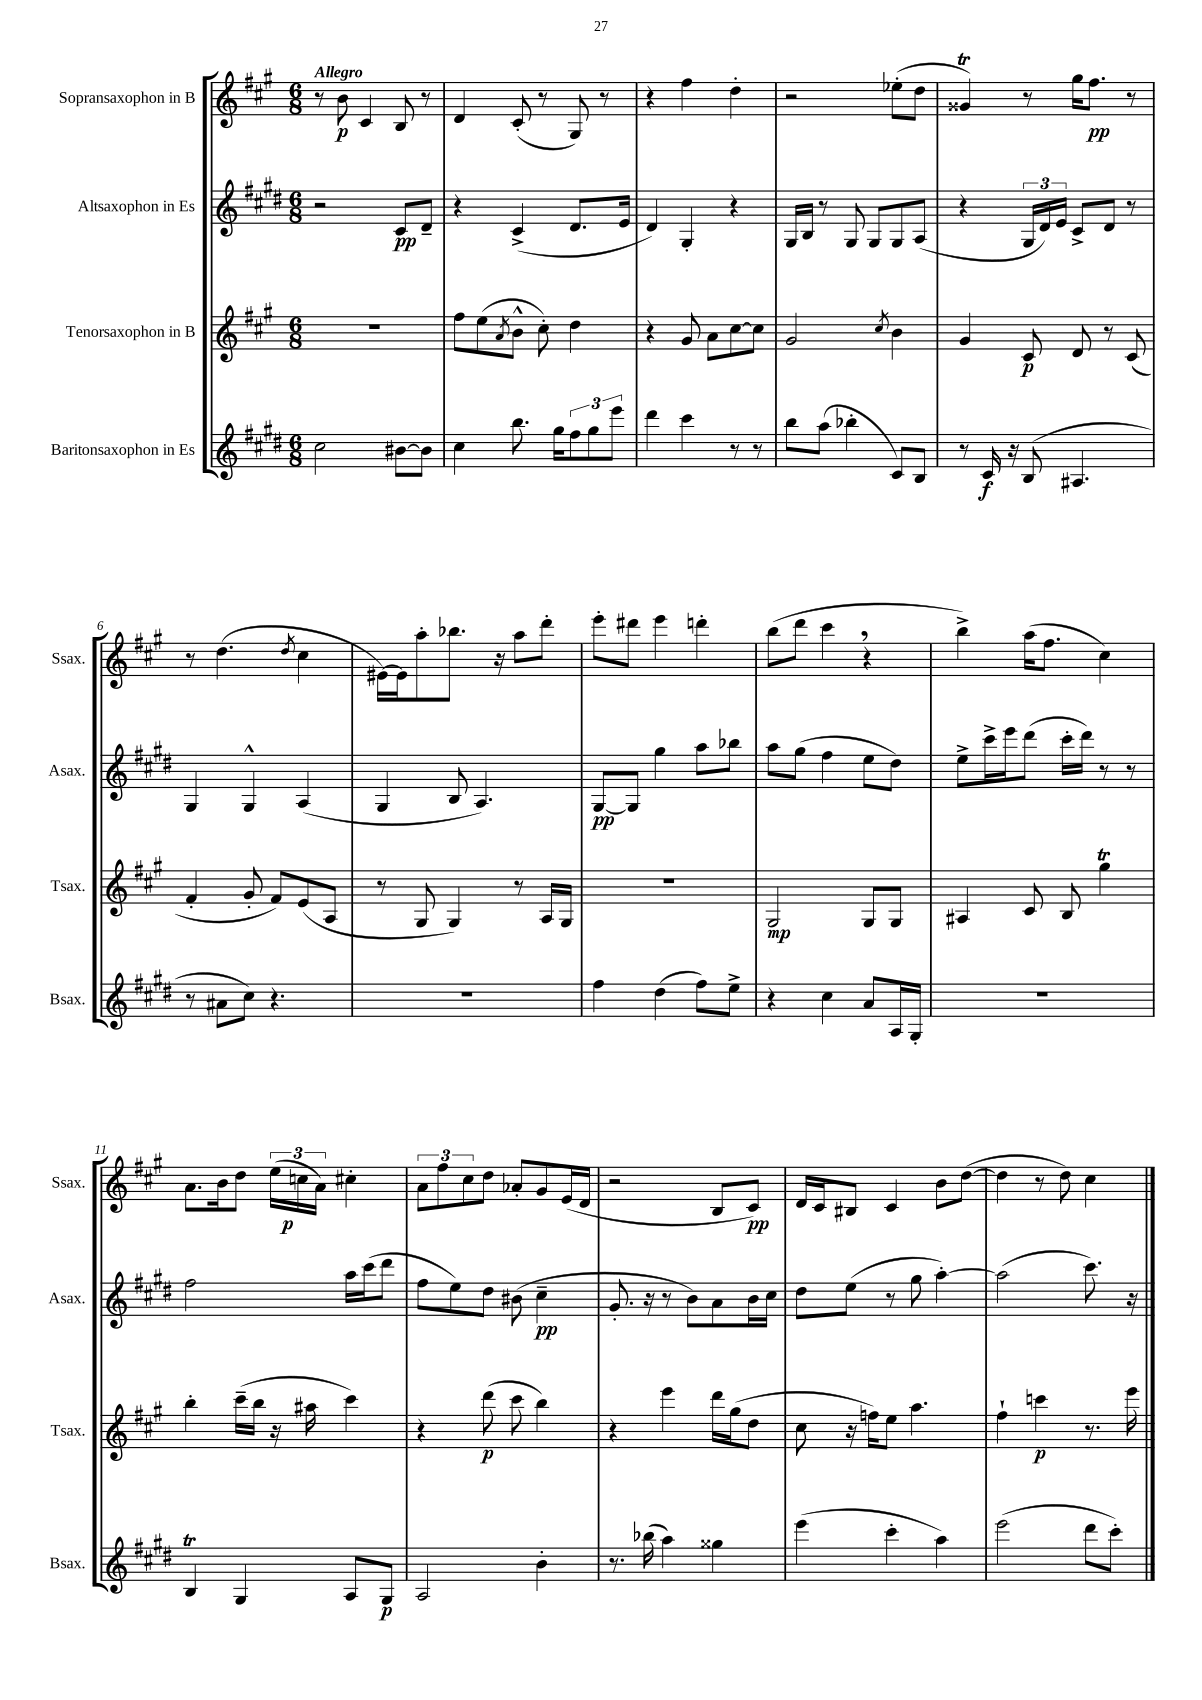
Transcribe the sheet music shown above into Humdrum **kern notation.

**kern	**kern	**kern	**kern
*staff4	*staff3	*staff2	*staff1
*clefG2	*clefG2	*clefG2	*clefG2
*k[f#c#g#d#]	*k[f#c#g#]	*k[f#c#g#d#]	*k[f#c#g#]
*M6/8	*M6/8	*M6/8	*M6/8
2cc#	2.r	2r	8r
.	.	.	8b
.	.	.	4c#
[8b#	.	8c#	8B
8b#]	.	8d#~	8r
=	=	=	=
4cc#	8ff#	4r	4d
.	(8ee	.	.
.	8qa	.	.
8.bb	8b^^	(4c#^	(8c#'
.	8cc#')	.	8r
16gg#	.	.	.
12ff#	4dd	8.d#	8G#)
12gg#	.	.	.
.	.	.	8r
12eee	.	.	.
.	.	16e	.
=	=	=	=
4ddd#	4r	4d#)	4r
4ccc#	8g#	4G#'	4ff#
.	8a	.	.
8r	[8cc#	4r	4dd'
8r	8cc#]	.	.
=	=	=	=
8bb	2g#	16G#	2r
.	.	16B	.
(8aa	.	8r	.
4bb-'	.	8G#	.
.	.	8G#	.
.	8qcc#	.	.
8c#)	4b	8G#	(8ee-'
8B	.	(8A	8dd
=	=	=	=
8r	4g#	4r	4g##)
16c#	.	.	.
16r	.	.	.
(8B	8c#	24G#	8r
.	.	24d#)	.
.	.	24e	.
4.A#	8d	8c#^	16gg#
.	.	.	8.ff#
.	8r	8d#	.
.	(8c#	8r	8r
=	=	=	=
8r	4f#'	4G#	8r
8a#	.	.	(4.dd
8cc#)	8g#'	4G#^^	.
4.r	8f#)	.	.
.	.	.	8qdd
.	(8e	(4A	4cc#
.	8A	.	.
=	=	=	=
2.r	8r	4G#	[16e#)
.	.	.	16e#]
.	8G#	.	8aa'
.	4G#)	8B	8.bb-
.	.	4.A)	.
.	.	.	16r
.	8r	.	8aa
.	16A	.	8ddd'
.	16G#	.	.
=	=	=	=
4ff#	2.r	[8G#	8eee'
.	.	8G#]	8ddd#
(4dd#	.	4gg#	4eee
8ff#)	.	8aa	4ddd'
8ee^	.	8bb-	.
=	=	=	=
4r	2G#	8aa	(8bb
.	.	(8gg#	8ddd
4cc#	.	4ff#	4ccc#
8a	8G#	8ee	4r
16A	8G#	8dd#)	.
16G#'	.	.	.
=	=	=	=
2.r	4A#	8ee^	4bb^)
.	.	16ccc#^	.
.	.	16eee	.
.	8c#	(8ddd#	(16aa
.	.	.	8.ff#
.	8B	16ccc#'	.
.	.	16ddd#)	.
.	4gg#	8r	4cc#)
.	.	8r	.
=	=	=	=
4B	4bb'	2ff#	8.a
.	.	.	16b
4G#	(16ccc#~	.	8dd
.	16bb	.	.
.	16r	.	(24ee
.	.	.	24cc
.	16aa#	.	.
.	.	.	24a)
8A	4ccc#)	16aa	4cc#'
.	.	(16ccc#	.
8G#	.	8ddd#	.
=	=	=	=
2A	4r	8ff#	12a
.	.	.	12ff#
.	.	8ee)	.
.	.	.	12cc#
.	(8ddd	8dd#	8dd
.	8ccc#	(8b#	8a-'
4b'	4bb)	4cc#~	8g#
.	.	.	(16e
.	.	.	16d
=	=	=	=
8.r	4r	8.g#'	2r
(16bb-	.	16r	.
4aa)	4eee	8r	.
.	.	8b)	.
4gg##	16ddd	8a	8B
.	(16gg#	.	.
.	8dd	16b	8c#)
.	.	16cc#	.
=	=	=	=
(4eee	8cc#	8dd#	16d
.	.	.	16c#
.	16r	(8ee	8B#
.	16ff)	.	.
4ccc#'	8ee	8r	4c#
.	4.aa	8gg#	.
4aa)	.	[4aa')	8b
.	.	.	([8dd
=	=	=	=
(2eee	4ff#`	(2aa]	4dd]
.	4ccc	.	8r
.	.	.	8dd)
8ddd#	8.r	8.ccc#)	4cc#
8ccc#')	.	.	.
.	16eee	16r	.
==	==	==	==
*-	*-	*-	*-
